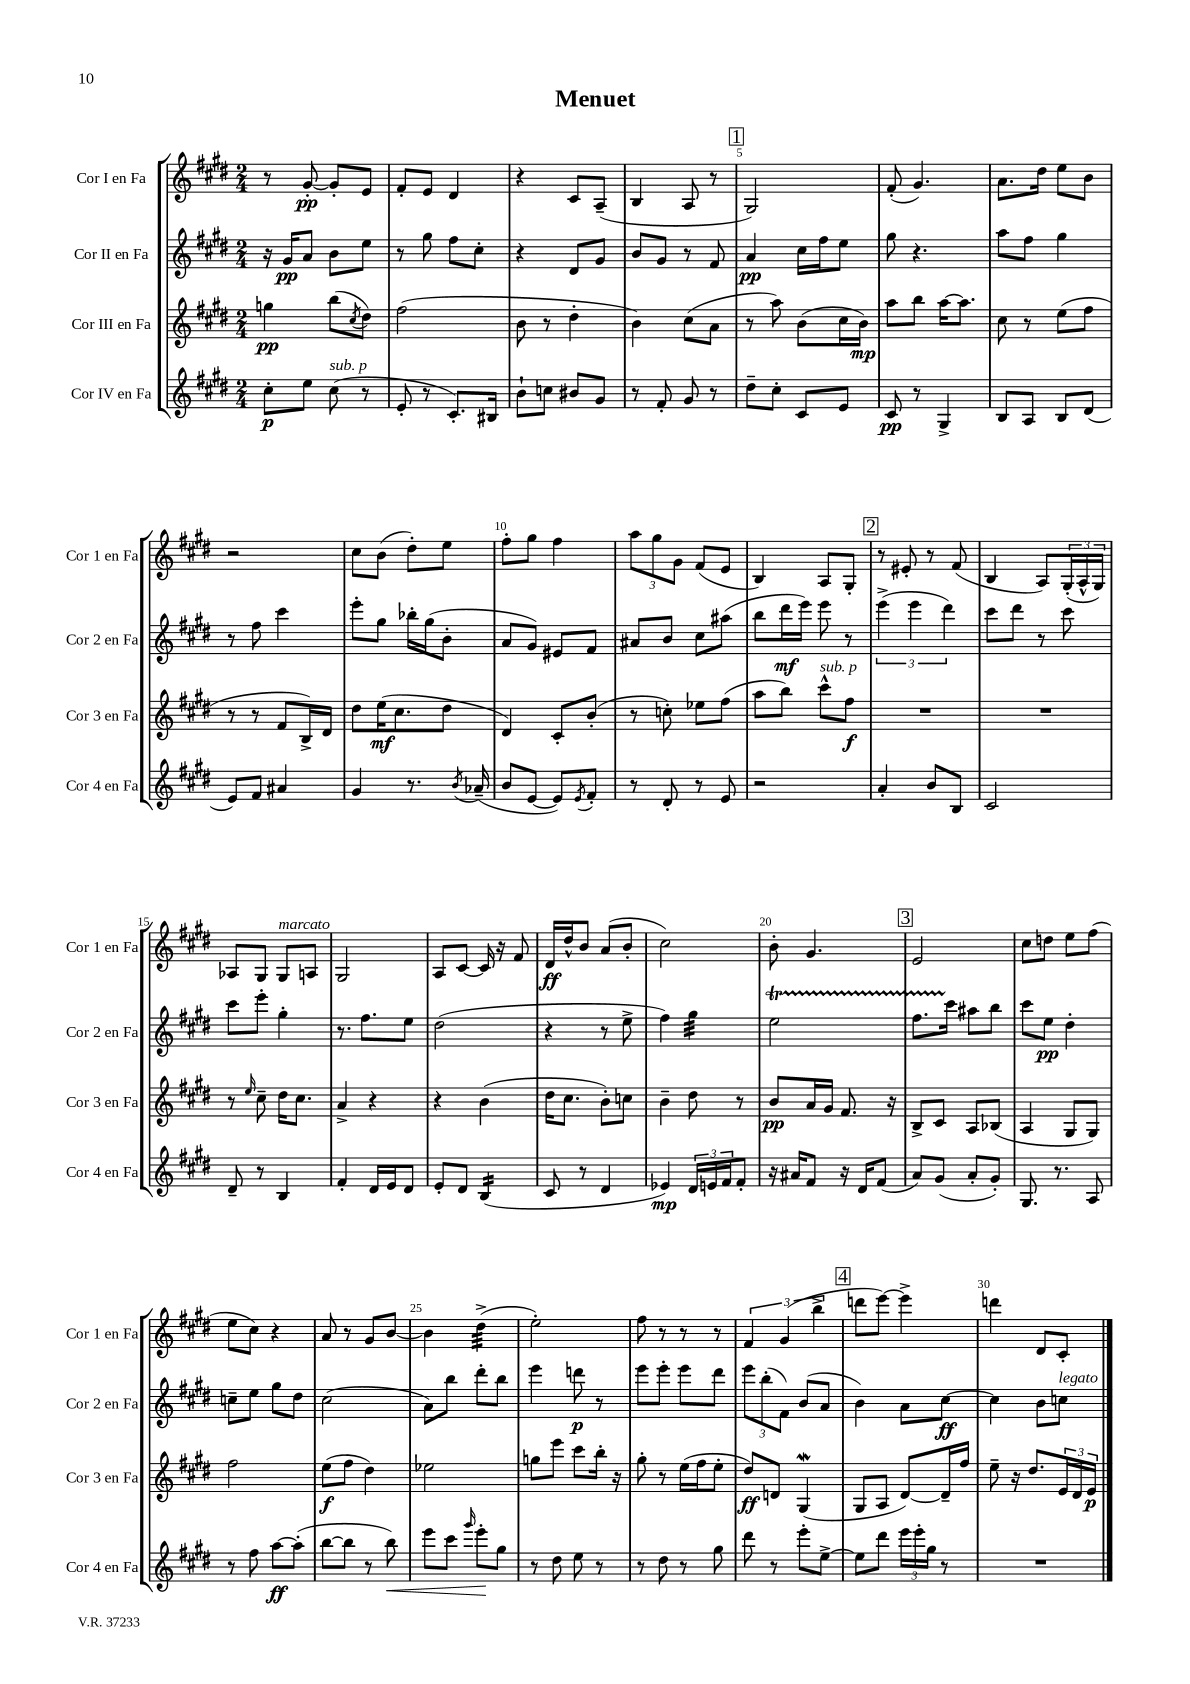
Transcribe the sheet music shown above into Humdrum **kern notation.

**kern	**kern	**kern	**kern
*staff4	*staff3	*staff2	*staff1
*clefG2	*clefG2	*clefG2	*clefG2
*k[f#c#g#d#]	*k[f#c#g#d#]	*k[f#c#g#d#]	*k[f#c#g#d#]
*M2/4	*M2/4	*M2/4	*M2/4
8cc#'	4gg	16r	8r
.	.	16g#	.
8ee	.	8a	[8g#'
(8cc#	(8bb	8b	8g#']
.	8qcc#	.	.
8r	8dd#)	8ee	8e
=	=	=	=
8e'	(2ff#	8r	8f#'
8r	.	8gg#	8e
8.c#')	.	8ff#	4d#
.	.	8cc#'	.
16B#	.	.	.
=	=	=	=
8b`	8b	4r	4r
8cc	8r	.	.
8b#	4dd#'	8d#	8c#
8g#	.	8g#	(8A~
=	=	=	=
8r	4b)	8b	4B
8f#'	.	8g#	.
8g#	(8cc#	8r	8A
8r	8a	8f#	8r
=	=	=	=
8dd#~	8r	4a	2G#)
8cc#'	8aa)	.	.
8c#	(8b	16cc#	.
.	.	16ff#	.
8e	16cc#	8ee	.
.	16b)	.	.
=	=	=	=
8c#	8aa	8gg#	(8f#'
8r	8bb	4.r	4.g#)
4G#^	[16aa	.	.
.	8.aa]	.	.
=	=	=	=
8B	8cc#	8aa	8.a
8A	8r	8ff#	.
.	.	.	16dd#
8B	(8ee	4gg#	8ee
(8d#	8ff#	.	8b
=	=	=	=
8e)	8r	8r	2r
8f#	8r	8ff#	.
4a#	8f#	4ccc#	.
.	16B^)	.	.
.	16d#	.	.
=	=	=	=
4g#	8dd#	8eee'	8cc#
.	(16ee	8gg#	(8b
.	8.cc#	.	.
8.r	.	16bb-'	8dd#')
.	.	(16gg#	.
.	8dd#	8b'	8ee
8qb	.	.	.
(16a-~	.	.	.
=	=	=	=
8b	4d#)	8a	8ff#'
[8e	.	8g#)	8gg#
8e])	8c#'	8e#	4ff#
8qe	.	.	.
8f#'	(8b'	8f#	.
=	=	=	=
8r	8r	8a#	12aa
.	.	.	12gg#
8d#'	8cc')	8b	.
.	.	.	12g#
8r	8ee-	8cc#	(8f#
8e	(8ff#	(8aa#	8e
=	=	=	=
2r	8aa	8bb	4B)
.	8bb)	16ddd#	.
.	.	16eee)	.
.	8ccc#^^	8eee	8A
.	8ff#	8r	8G#'
=	=	=	=
4a'	2r	(6eee^	8r
.	.	.	8e#'
.	.	6eee	.
8b	.	.	8r
.	.	6ddd#)	.
8B	.	.	(8f#
=	=	=	=
2c#	2r	8ccc#	4B
.	.	8ddd#	.
.	.	8r	8A)
.	.	8ccc#	(24G#'
.	.	.	24A^^
.	.	.	24G#)
=	=	=	=
8d#~	8r	8ccc#	8A-
.	16qqee	.	.
8r	8cc#~	8eee'	8G#
4B	16dd#	4gg#'	8G#
.	8.cc#	.	.
.	.	.	8A
=	=	=	=
4f#'	4a^	8.r	2G#
.	.	8.ff#	.
16d#	4r	.	.
16e	.	.	.
8d#	.	8ee	.
=	=	=	=
8e'	4r	(2dd#	8A
8d#	.	.	[8c#
(4B	(4b	.	16c#]
.	.	.	16r
.	.	.	8f#
=	=	=	=
8c#	16dd#	4r	16d#
.	8.cc#	.	16dd#^^
8r	.	.	8b
4d#	8b')	8r	(8a
.	8cc	8ee^	8b'
=	=	=	=
4e-)	4b~	4ff#)	2cc#)
24d#	8dd#	4gg#	.
24e	.	.	.
24f#	.	.	.
8f#'	8r	.	.
=	=	=	=
16r	8b	2ee	8b'
16a#	.	.	.
8f#	16a	.	4.g#
.	16g#	.	.
16r	8.f#	.	.
16d#	.	.	.
(8f#	.	.	.
.	16r	.	.
=	=	=	=
8a)	8B^	8.ff#	2e
(8g#	8c#	.	.
.	.	16ccc#	.
8a'	8A	8aa#	.
8g#')	(8B-	8bb	.
=	=	=	=
8.G#	4A	8ccc#	8cc#
.	.	8ee	8dd
8.r	.	.	.
.	8G#	4dd#'	8ee
8A	8G#)	.	(8ff#
=	=	=	=
8r	2ff#	8cc~	8ee
8ff#	.	8ee	8cc#)
[8aa	.	8gg#	4r
(8aa']	.	8dd#	.
=	=	=	=
[8bb	(8ee	(2cc#	8a
8bb]	8ff#	.	8r
8r	4dd#)	.	8g#
8bb)	.	.	[8b
=	=	=	=
8eee	2ee-	8a)	4b]
8ccc#	.	8bb	.
16qqggg#	.	.	.
8eee'	.	8ddd#'	(4dd#^
8gg#	.	8bb	.
=	=	=	=
8r	8gg	4eee	2ee')
8dd#	8eee	.	.
8ee	8ccc#	8ddd	.
8r	16bb'	8r	.
.	16r	.	.
=	=	=	=
8r	8gg#'	8eee	8ff#
8dd#	8r	8eee'	8r
8r	(16ee	8eee	8r
.	16ff#	.	.
8gg#	8ee'	8ddd#	8r
=	=	=	=
8ddd#	8dd#)	12eee	6f#
.	.	(12bb'	.
8r	8d	.	.
.	.	12f#)	(6g#
8eee'	(4G#	(8b	.
.	.	.	6bb^
[8ee^	.	8a	.
=	=	=	=
8ee]	8G#	4b)	8ddd
8ddd#	8A	.	[8eee)
24eee	[8d#)	8a	4eee^]
24eee'	.	.	.
24gg#	.	.	.
8r	16d#~]	[8cc#	.
.	16ff#	.	.
=	=	=	=
2r	8ee~	4cc#]	4ddd
.	16r	.	.
.	8.dd#	.	.
.	.	8b	8d#
.	24e	8cc	8c#'
.	24d#	.	.
.	24e	.	.
==	==	==	==
*-	*-	*-	*-
